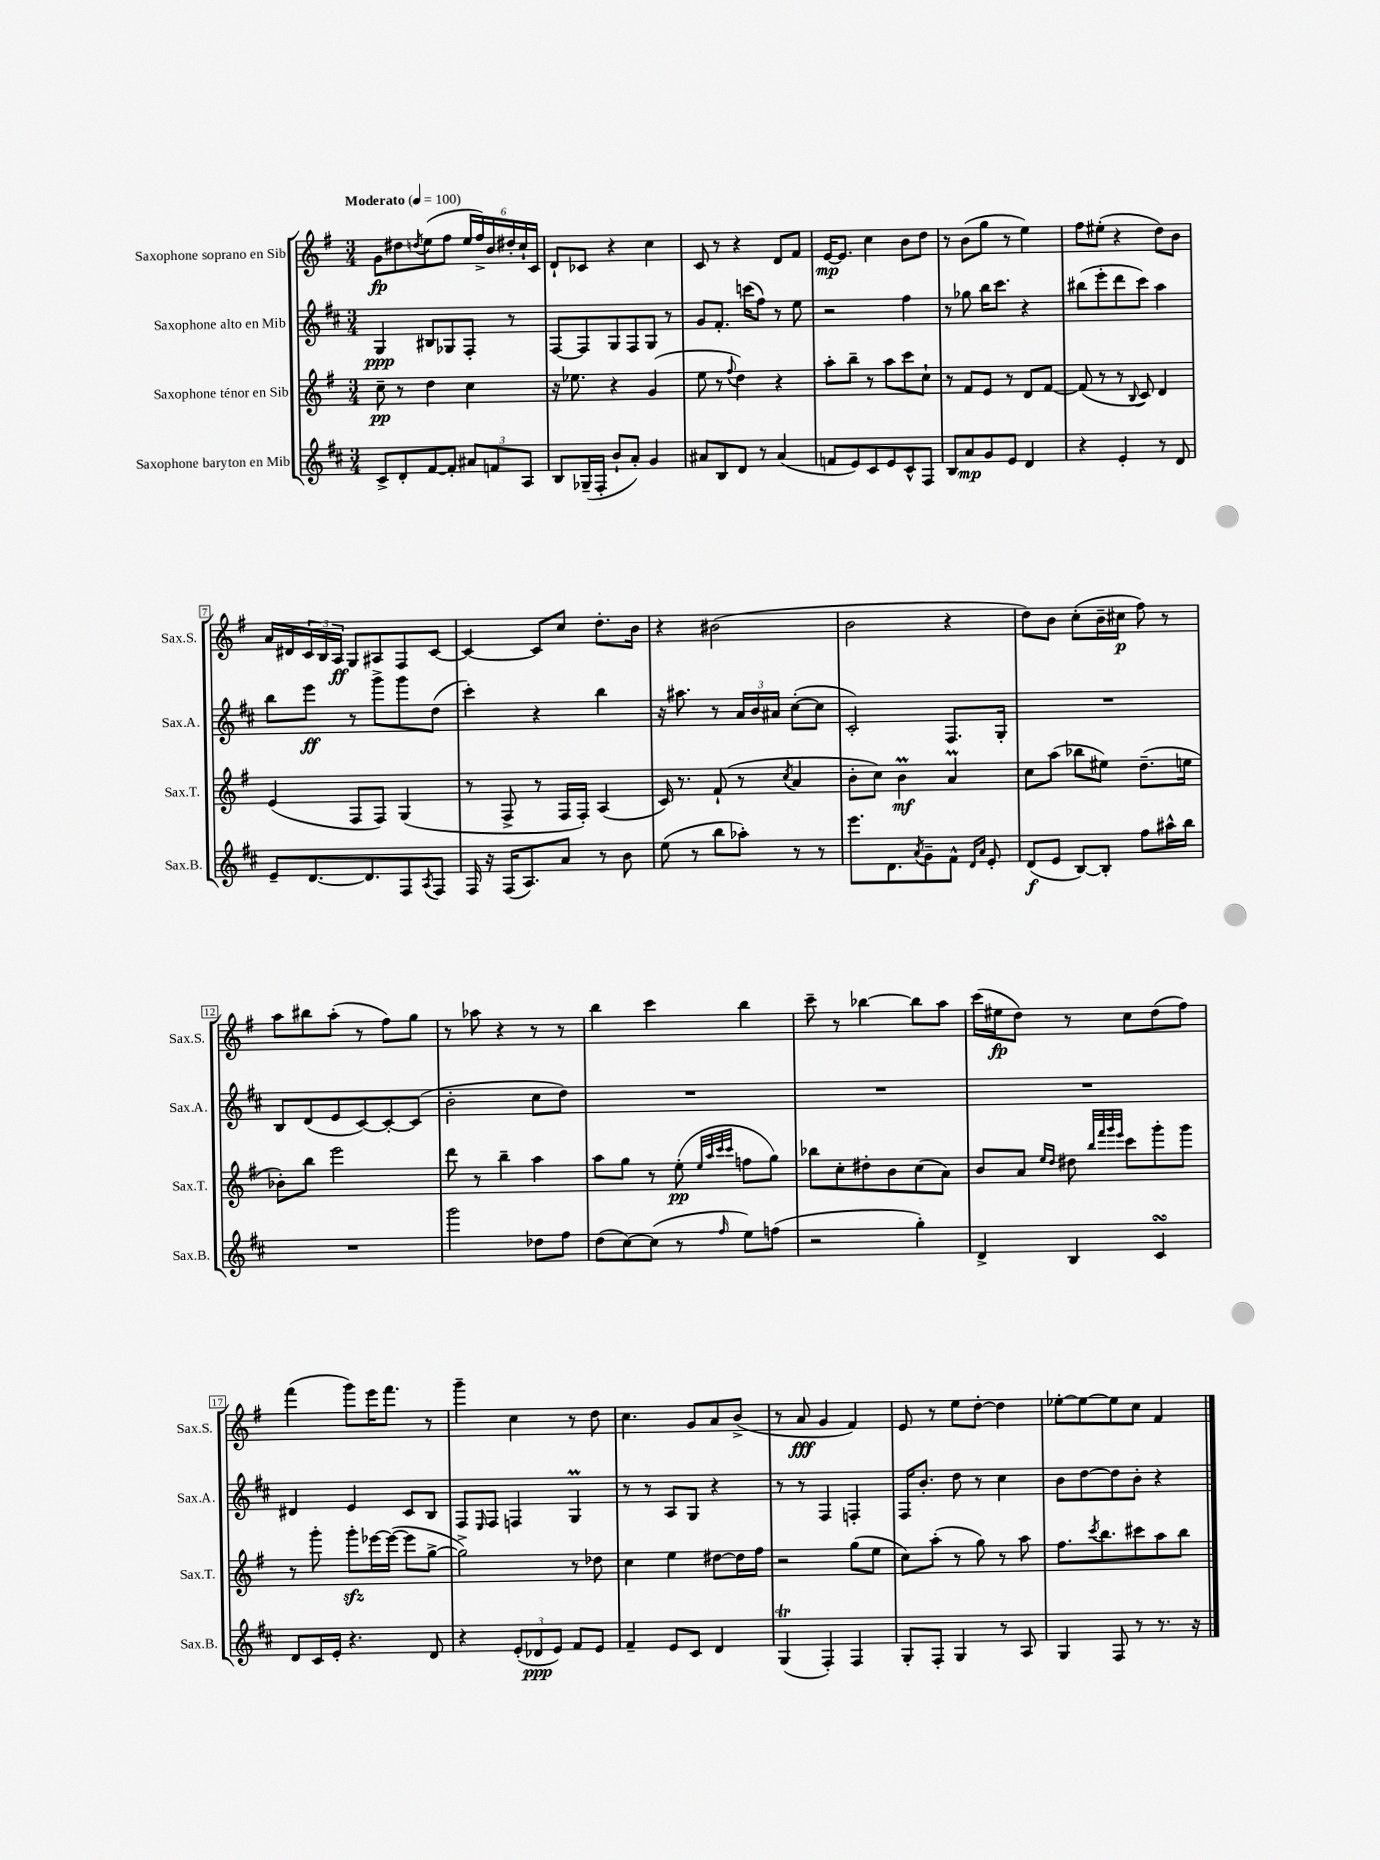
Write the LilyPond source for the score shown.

<<
\new StaffGroup <<
\new Staff = "s0" \with { instrumentName = "Saxophone soprano en Sib" shortInstrumentName = "Sax.S." } {
    \clef treble \key g \major \numericTimeSignature \time 3/4 \tempo "Moderato" 4 = 100
    g'8\fp dis''8 \acciaccatura { d''8 } e''8( fis''8 \tuplet 6/4 { e''16 fis''16->) b'16 dis''16-. c''16-! c'16 } |
    d'8-! ces'8 r4 c''4 |
    c'8 r8 r4 d'8 fis'8 |
    e'16~\mp e'8. c''4 b'8 d''8 |
    r8 b'8( g''8 r8 e''4) |
    fis''8 eis''8-.( r4 d''8) b'8 |
    a'16 dis'16 \tuplet 3/2 { c'16 b16 a16\ff } g8 ais8 fis8 c'8~ |
    c'4~ c'8 c''8 d''8.-. b'16 |
    r4 bis'2( |
    b'2 r4 |
    d''8) b'8 c''8-.( b'16-- cis''16\p fis''8) r8 |
    a''8 bis''8 a''8-.( r8 fis''8) g''8 |
    r8 aes''8 r4 r8 r8 |
    b''4 c'''4 b''4 |
    c'''8-- r8 bes''4~ bes''8 a''8 |
    c'''16( eis''16\fp d''8) r8 c''8 d''8( fis''8) |
    fis'''4( g'''8) e'''16 fis'''8. r8 |
    g'''4-- c''4 r8 d''8 |
    c''4. g'8 a'8 b'8->( |
    r8 a'8\fff g'4 fis'4) |
    e'8 r8 e''8 d''8~-. d''4 |
    ees''8~-. ees''8~ ees''8 c''8 fis'4 \bar "|." |
}
\new Staff = "s1" \with { instrumentName = "Saxophone alto en Mib" shortInstrumentName = "Sax.A." } {
    \clef treble \key d \major \numericTimeSignature \time 3/4
    g4\ppp bis8 ges8 fis8-. r8 |
    fis8~ fis8 g8 fis8 g8 r8 |
    g'8 fis'8.-. c'''16( fis''8) r8 e''8 |
    r2 fis''4 |
    r8 ges''8 b''16 cis'''8. r4 |
    bis''8( e'''8-. d'''8 cis'''8) a''4 |
    b''8 e'''8\ff r8 g'''8-> g'''8 d''8( |
    cis'''4-.) r4 b''4 |
    r16 ais''8. r8 \tuplet 3/2 { a'16 b'16 ais'16 } cis''8~-.( cis''8 |
    cis'2-.) fis8. g16-. |
    R2. |
    b8 d'8( e'8 cis'8~) cis'8~-. cis'8( |
    b'2-. cis''8 d''8) |
    R2. |
    R2. |
    R2. |
    dis'4 e'4 cis'8 b8 |
    fis8 \grace { e16 } fis8 f4 g4\prall |
    r8 r8 a8 g8 r4 |
    r8 r8 fis4 f4-. |
    fis16 b'8.-. d''8 r8 cis''4 |
    b'8 d''8~ d''8 b'8-. r4 \bar "|." |
}
\new Staff = "s2" \with { instrumentName = "Saxophone ténor en Sib" shortInstrumentName = "Sax.T." } {
    \clef treble \key g \major \numericTimeSignature \time 3/4
    c''8--\pp r8 d''4 c''4 |
    r16 ees''8. r4 g'4( |
    e''8 r8 \appoggiatura { fis''8 } d''4) r4 |
    a''8-. b''8-- r8 a''8 c'''8 c''8-! |
    r8 fis'8 e'8 r8 d'8 fis'8~ |
    fis'8( r8 r8 \appoggiatura { b8 } c'8) d'4 |
    e'4( fis8 fis8) g4( |
    r8 fis8-> r8 fis16 fis16-.) a4( |
    c'16) r8. fis'8-!( r8 \acciaccatura { c''8 } a'4 |
    b'8-. c''8) b'4\prall\mf a'4\prall |
    c''8 a''8( bes''8 eis''8) d''8.--( e''16 |
    bes'8-.) b''8 e'''2 |
    d'''8 r8 b''4-- a''4 |
    a''8 g''8 r8 e''8-.\pp( \grace { e''32 a''32 c'''32 c'''32 } f''8 g''8) |
    bes''8 c''8-. dis''8-. b'8 c''8( a'8) |
    b'8 a'8 \grace { e''16 d''16 } dis''8 \grace { b''32 fis'''32 g'''32 e'''32 } c'''8 g'''8-. g'''8 |
    r8 g'''8-. g'''8-.\sfz ees'''16~ ees'''16~( ees'''8 g''8~-> |
    g''2->) r8 des''8 |
    c''4 e''4 dis''8~ dis''16 fis''16 |
    r2 g''8( e''8 |
    c''8) a''8-.( r8 g''8) r8 a''8 |
    fis''8. \acciaccatura { c'''8 } b''8. cis'''8 a''8 b''8 \bar "|." |
}
\new Staff = "s3" \with { instrumentName = "Saxophone baryton en Mib" shortInstrumentName = "Sax.B." } {
    \clef treble \key d \major \numericTimeSignature \time 3/4
    cis'8-> d'8-. fis'8~ fis'8-. \tuplet 3/2 { ais'8 f'8 a8 } |
    b8 ges16--( fis16-. b'8-! a'8-.) g'4 |
    ais'8 b8 d'8 r8 ais'4( |
    f'8 e'8) cis'8 e'8 cis'8-^ fis8 |
    b8 a'8\mp g'8 e'8 d'4 |
    r4 e'4-. r8 d'8 |
    e'8-- d'8.~ d'8. fis8 \acciaccatura { a8 } fis8 |
    fis16 r16 fis16( a8.) a'8 r8 b'8 |
    e''8( r8 b''8 aes''8-.) r8 r8 |
    e'''8. d'8. \acciaccatura { a'8 } g'8-- fis'8-^ \grace { d'16 a'16 } e'8-. |
    d'8\f( e'8 b8~) b8-. fis''8 ais''16-^ b''16 |
    R2. |
    g'''2 des''8 fis''8 |
    d''8( cis''8~) cis''8( r8 \grace { fis''16 } e''8) f''8( |
    r2 g''4-.) |
    d'4-> b4 cis'4\turn |
    d'8 cis'16 e'16-. r4. d'8 |
    r4 \tuplet 3/2 { e'8-.( des'8\ppp e'8) } fis'8 e'8 |
    fis'4-- e'8 cis'8 d'4 |
    g4\trill( fis4-.) fis4 |
    g8-. fis8-. g4 r8 a8 |
    g4 fis8 r8 r8. r16 \bar "|." |
}
>>
>>
\layout { \context { \Score \override BarNumber.stencil = #(make-stencil-boxer 0.1 0.3 ly:text-interface::print) } }
